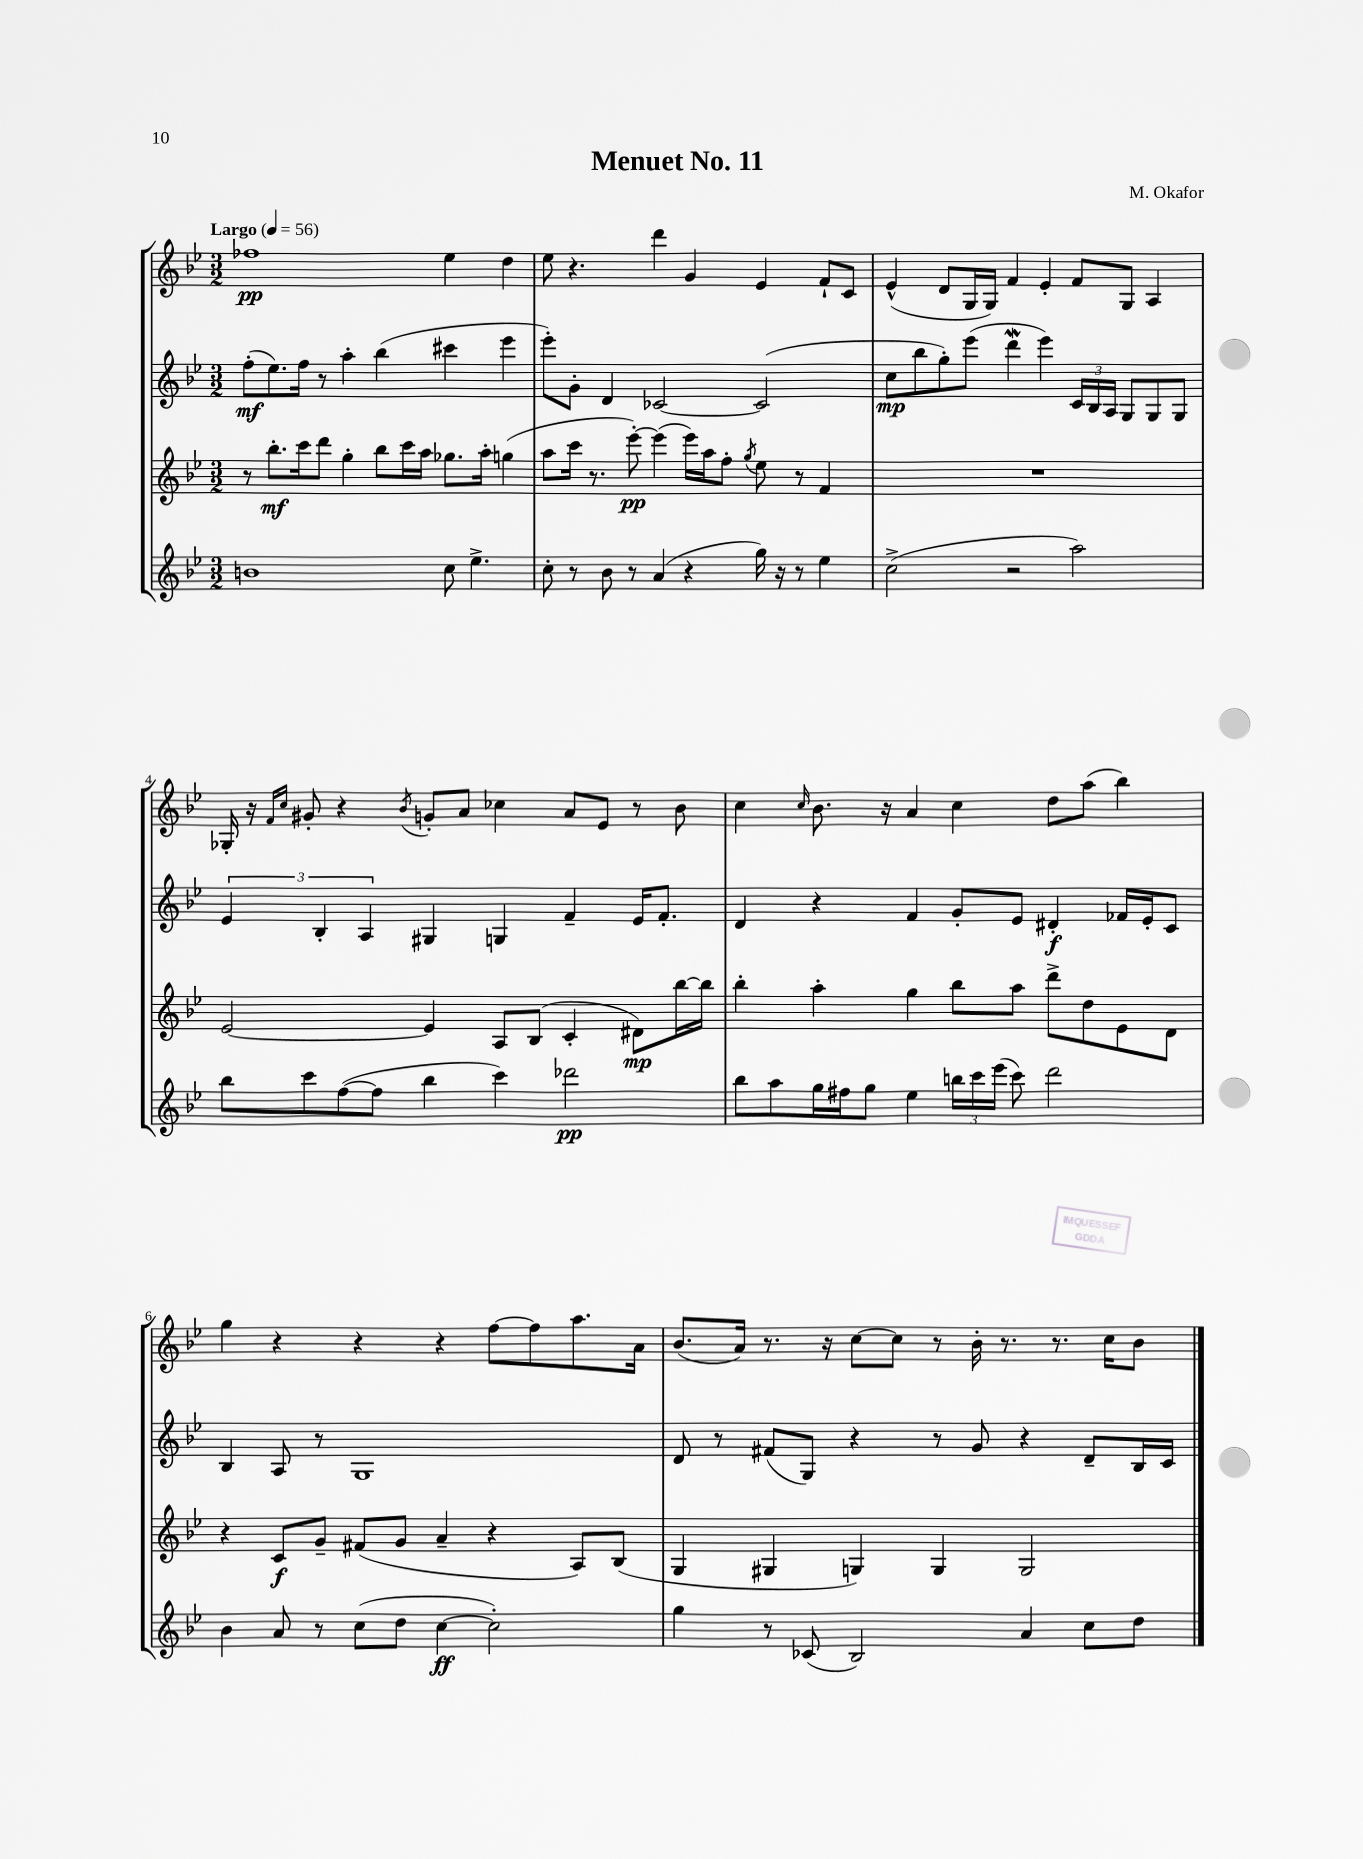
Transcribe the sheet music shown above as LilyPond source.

\header { title = "Menuet No. 11" composer = "M. Okafor" }
<<
\new StaffGroup <<
\new Staff = "s0" {
    \clef treble \key bes \major \numericTimeSignature \time 3/2 \tempo "Largo" 4 = 56
    \autoBeamOff fes''1\pp ees''4 d''4 |
    ees''8 r4. d'''4 g'4 ees'4 f'8[-! c'8] |
    ees'4-^( d'8[ g16 g16]) f'4 ees'4-. f'8[ g8] a4 |
    ges16-. r16 \grace { f'16[ c''16] } gis'8-. r4 \acciaccatura { bes'8 } g'8[-. a'8] ces''4 a'8[ ees'8] r8 bes'8 |
    c''4 \grace { c''16 } bes'8. r16 a'4 c''4 d''8[ a''8]( bes''4) |
    g''4 r4 r4 r4 f''8[~ f''8 a''8. a'16] |
    bes'8.[( a'16]) r8. r16 c''8[~ c''8] r8 bes'16-. r8. r8. c''16[ bes'8] \bar "|." |
}
\new Staff = "s1" {
    \clef treble \key bes \major \numericTimeSignature \time 3/2
    \autoBeamOff f''8[-.\mf( ees''8.) f''16] r8 a''4-. bes''4( cis'''4 ees'''4 |
    ees'''8[-.) g'8]-. d'4 ces'2~ ces'2( |
    c''8[\mp bes''8 g''8-.) ees'''8]( d'''4\mordent ees'''4) \tuplet 3/2 { c'16[ bes16 a16] } g8[ g8 g8] |
    \tuplet 3/2 { ees'4 bes4-. a4 } gis4 g4 f'4-- ees'16[ f'8.]-. |
    d'4 r4 f'4 g'8[-. ees'8] dis'4-.\f fes'16[ ees'16-. c'8] |
    bes4 a8 r8 g1 |
    d'8 r8 fis'8[( g8]) r4 r8 g'8 r4 d'8[-- bes16 c'16] \bar "|." |
}
\new Staff = "s2" {
    \clef treble \key bes \major \numericTimeSignature \time 3/2
    \autoBeamOff r8 bes''8.[-.\mf c'''16 d'''8] g''4-. bes''8[ c'''16 a''16] ges''8.[ a''16]-. g''4( |
    a''8[ c'''16] r8. ees'''8~-.\pp) ees'''4( ees'''16[) a''16 f''8]-. \acciaccatura { g''8 } ees''8 r8 f'4 |
    R1. |
    ees'2~ ees'4 a8[ bes8]( c'4-. dis'8[\mp) bes''16~ bes''16] |
    bes''4-. a''4-. g''4 bes''8[ a''8] d'''8[-> d''8 ees'8 d'8] |
    r4 c'8[\f g'8]-- fis'8[( g'8] a'4-- r4 a8[) bes8]( |
    g4 gis4 g4) g4 g2 \bar "|." |
}
\new Staff = "s3" {
    \clef treble \key bes \major \numericTimeSignature \time 3/2
    \autoBeamOff b'1 c''8 ees''4.-> |
    c''8-. r8 bes'8 r8 a'4( r4 g''16) r16 r8 ees''4 |
    c''2->( r2 a''2) |
    bes''8[ c'''8 f''8~( f''8] bes''4 c'''4) des'''2\pp |
    bes''8[ a''8 g''16 fis''16 g''8] ees''4 \tuplet 3/2 { b''16[ c'''16 ees'''16]( } c'''8) d'''2 |
    bes'4 a'8 r8 c''8[( d''8] c''4~\ff c''2-.) |
    g''4 r8 ces'8( bes2) a'4 c''8[ d''8] \bar "|." |
}
>>
>>
